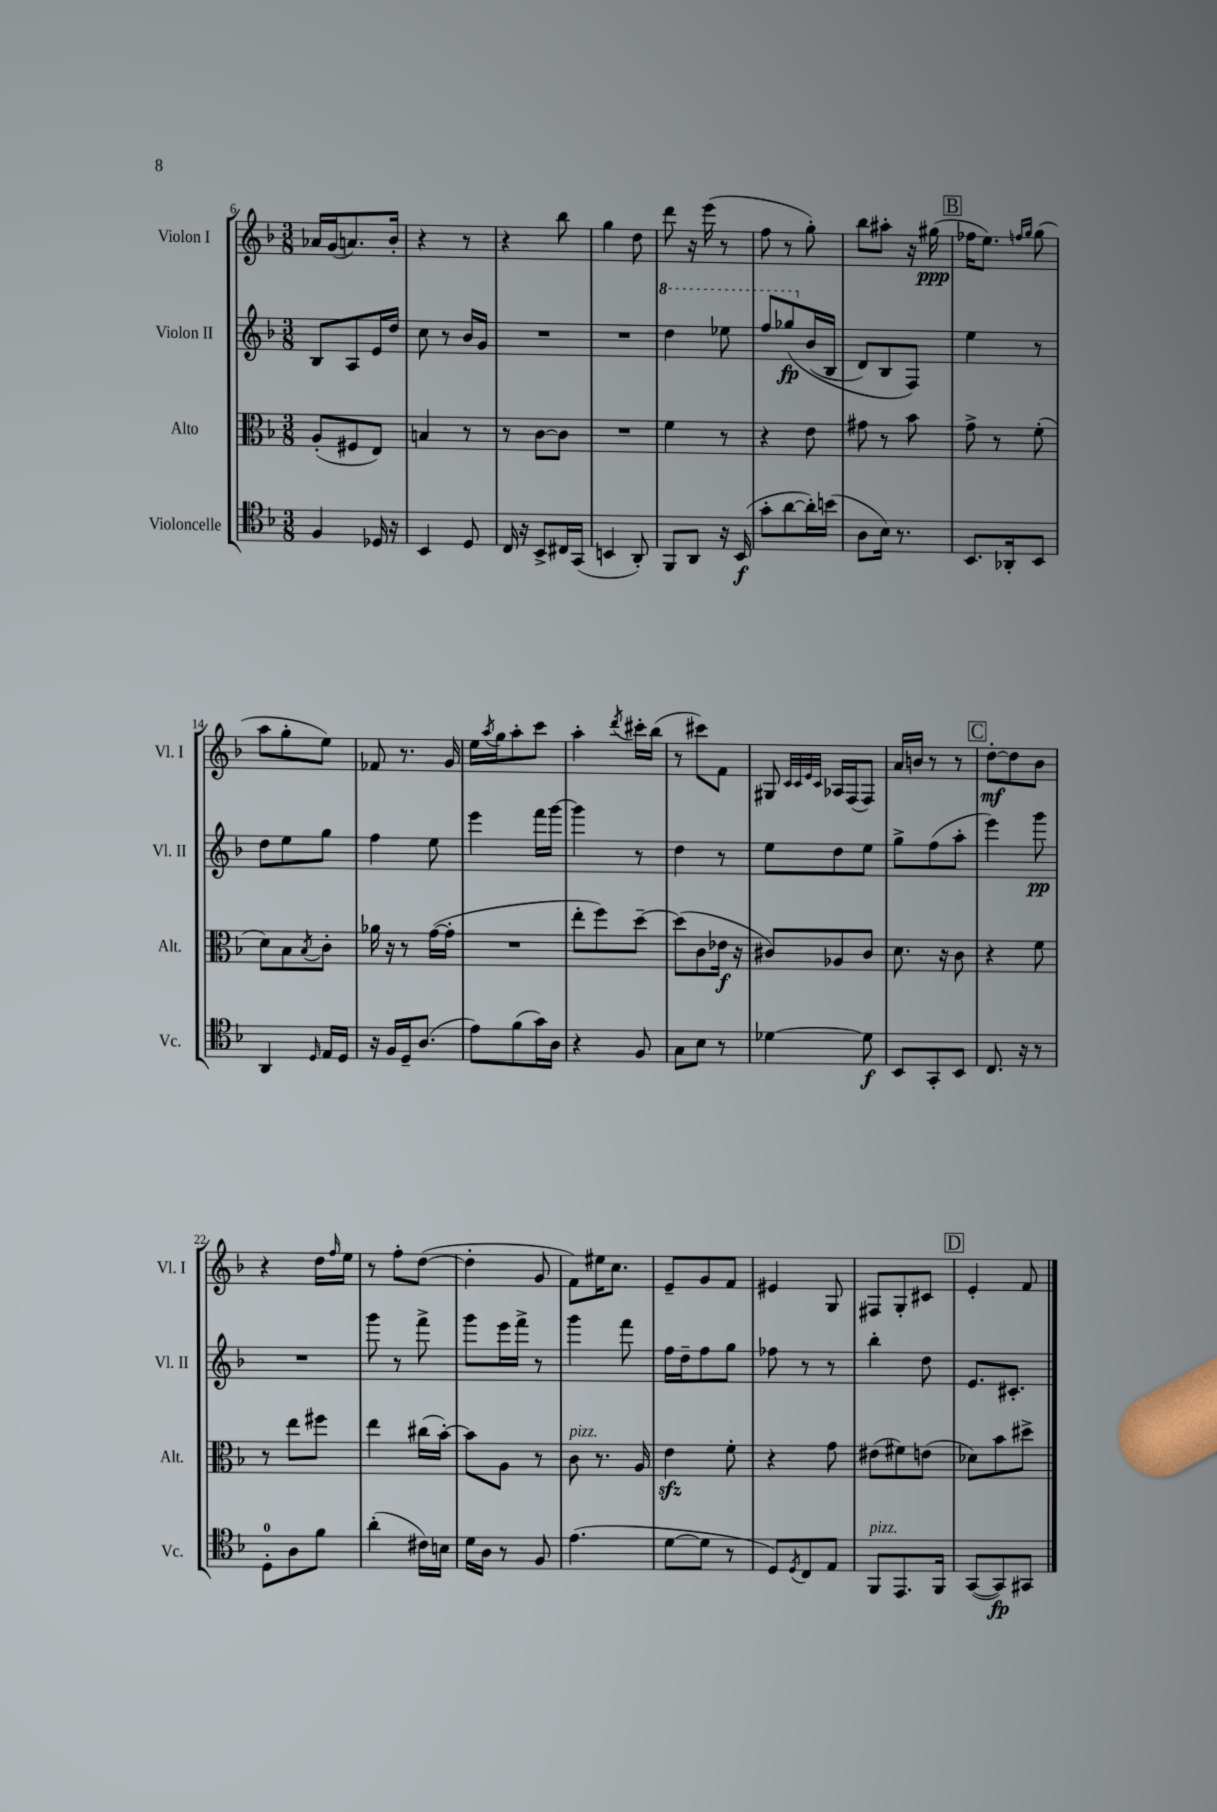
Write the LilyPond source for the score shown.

<<
\new StaffGroup <<
\new Staff = "s0" \with { instrumentName = "Violon I" shortInstrumentName = "Vl. I" } {
    \clef treble \key f \major \numericTimeSignature \time 3/8
    aes'16 g'16( a'8.) bes'16-. |
    r4 r8 |
    r4 bes''8 |
    g''4 d''8 |
    d'''8 r16 e'''16( r8 |
    f''8 r8 g''8-.) |
    bes''8 ais''8-. r16 gis''16\ppp( |
    \mark \markup { \box "B" } fes''16 e''8.) \grace { f''16 g''16 } g''8( |
    a''8 g''8-. e''8) |
    fes'8 r8. g'16 |
    e''16 \acciaccatura { a''8 } g''16 a''8-. c'''8 |
    a''4-. \acciaccatura { d'''8 } cis'''16-. bes''16( |
    r8 cis'''8) f'8 |
    gis8 \grace { c'32 c'32 e'32 c'32 } aes16 f16( f8) |
    a'16 b'16 r8 r8 |
    \mark \markup { \box "C" } d''8~-.\mf d''8 bes'8 |
    r4 d''16 \grace { f''16 } e''16 |
    r8 f''8-. d''8~( |
    d''4-. g'8 |
    f'8) eis''16 c''8. |
    e'8-- g'8 f'8 |
    eis'4 g8 |
    fis8 g8-. cis'8 |
    \mark \markup { \box "D" } e'4-. f'8 \bar "|." |
}
\new Staff = "s1" \with { instrumentName = "Violon II" shortInstrumentName = "Vl. II" } {
    \clef treble \key f \major \numericTimeSignature \time 3/8
    bes8 a8 e'16 d''16 |
    c''8 r8 bes'16 g'16 |
    R4. |
    R4. |
    \ottava #1 d'''4 ees'''8 |
    f'''8 ges'''8\fp\( \ottava #0 bes'16( bes16 |
    d'8) bes8 f8\) |
    \mark \markup { \box "B" } e''4 r8 |
    d''8 e''8 g''8 |
    f''4 e''8 |
    e'''4 f'''16 g'''16~ |
    g'''4 r8 |
    d''4 r8 |
    e''8 d''8 e''8 |
    g''8-> f''8( a''8-. |
    \mark \markup { \box "C" } e'''4) g'''8\pp |
    R4. |
    g'''8 r8 f'''8-> |
    g'''8 e'''16 f'''16-> r8 |
    g'''4 f'''8 |
    f''16 d''16-- f''8 g''8 |
    fes''8 r8 r8 |
    bes''4-. d''8 |
    \mark \markup { \box "D" } e'8. cis'8.-. \bar "|." |
}
\new Staff = "s2" \with { instrumentName = "Alto" shortInstrumentName = "Alt." } {
    \clef alto \key f \major \numericTimeSignature \time 3/8
    a8-.( fis8 e8) |
    b4 r8 |
    r8 c'8~ c'8 |
    R4. |
    f'4 r8 |
    r4 e'8 |
    gis'8 r8 bes'8 |
    \mark \markup { \box "B" } g'8-> r8 f'8-.( |
    d'8) bes8 \acciaccatura { bes8 } c'8-. |
    aes'16 r16 r8 g'16~( g'16-. |
    R4. |
    e''8-. f''8) d''8~-- |
    d''8( c'8 ees'16\f r16 |
    cis'8) aes8 cis'8 |
    d'8. r16 c'8 |
    \mark \markup { \box "C" } r4 f'8 |
    r8 e''8 fis''8 |
    e''4 cis''16( bes'16~-.) |
    bes'8 a8 r8 |
    c'8^\markup { \italic "pizz." } r8. a16 |
    e'4\sfz f'8-. |
    r4 g'8 |
    eis'8( fis'8) e'8( |
    \mark \markup { \box "D" } des'8) bes'8 dis''8-> \bar "|." |
}
\new Staff = "s3" \with { instrumentName = "Violoncelle" shortInstrumentName = "Vc." } {
    \clef tenor \key f \major \numericTimeSignature \time 3/8
    f4 des16 r16 |
    bes,4 d8 |
    c16 r16 bes,8-> cis16 g,16( |
    b,4 a,8-.) |
    f,8 a,8 r16 bes,16\f( |
    g'8-. a'8~ a'16-.) b'16( |
    a8 bes16) r8. |
    \mark \markup { \box "B" } bes,8. aes,16-. bes,8 |
    a,4 \grace { d16 } e16 d16 |
    r16 f16 d16-- a8.( |
    e'8) f'8( g'16) a16 |
    r4 f8 |
    g8 bes8 r8 |
    des'4~ des'8\f |
    bes,8 g,8-. bes,8 |
    \mark \markup { \box "C" } c8. r16 r8 |
    d8-0-. a8 f'8 |
    a'4-.( cis'16) b16 |
    d'16 a16 r8 f8 |
    e'4.( |
    d'8~ d'8 r8 |
    d8) \acciaccatura { d8 } c8 e8 |
    f,8^\markup { \italic "pizz." } e,8. f,16 |
    \mark \markup { \box "D" } g,8~( g,8\fp) gis,8 \bar "|." |
}
>>
>>
\layout { \context { \Score currentBarNumber = #6 } }
